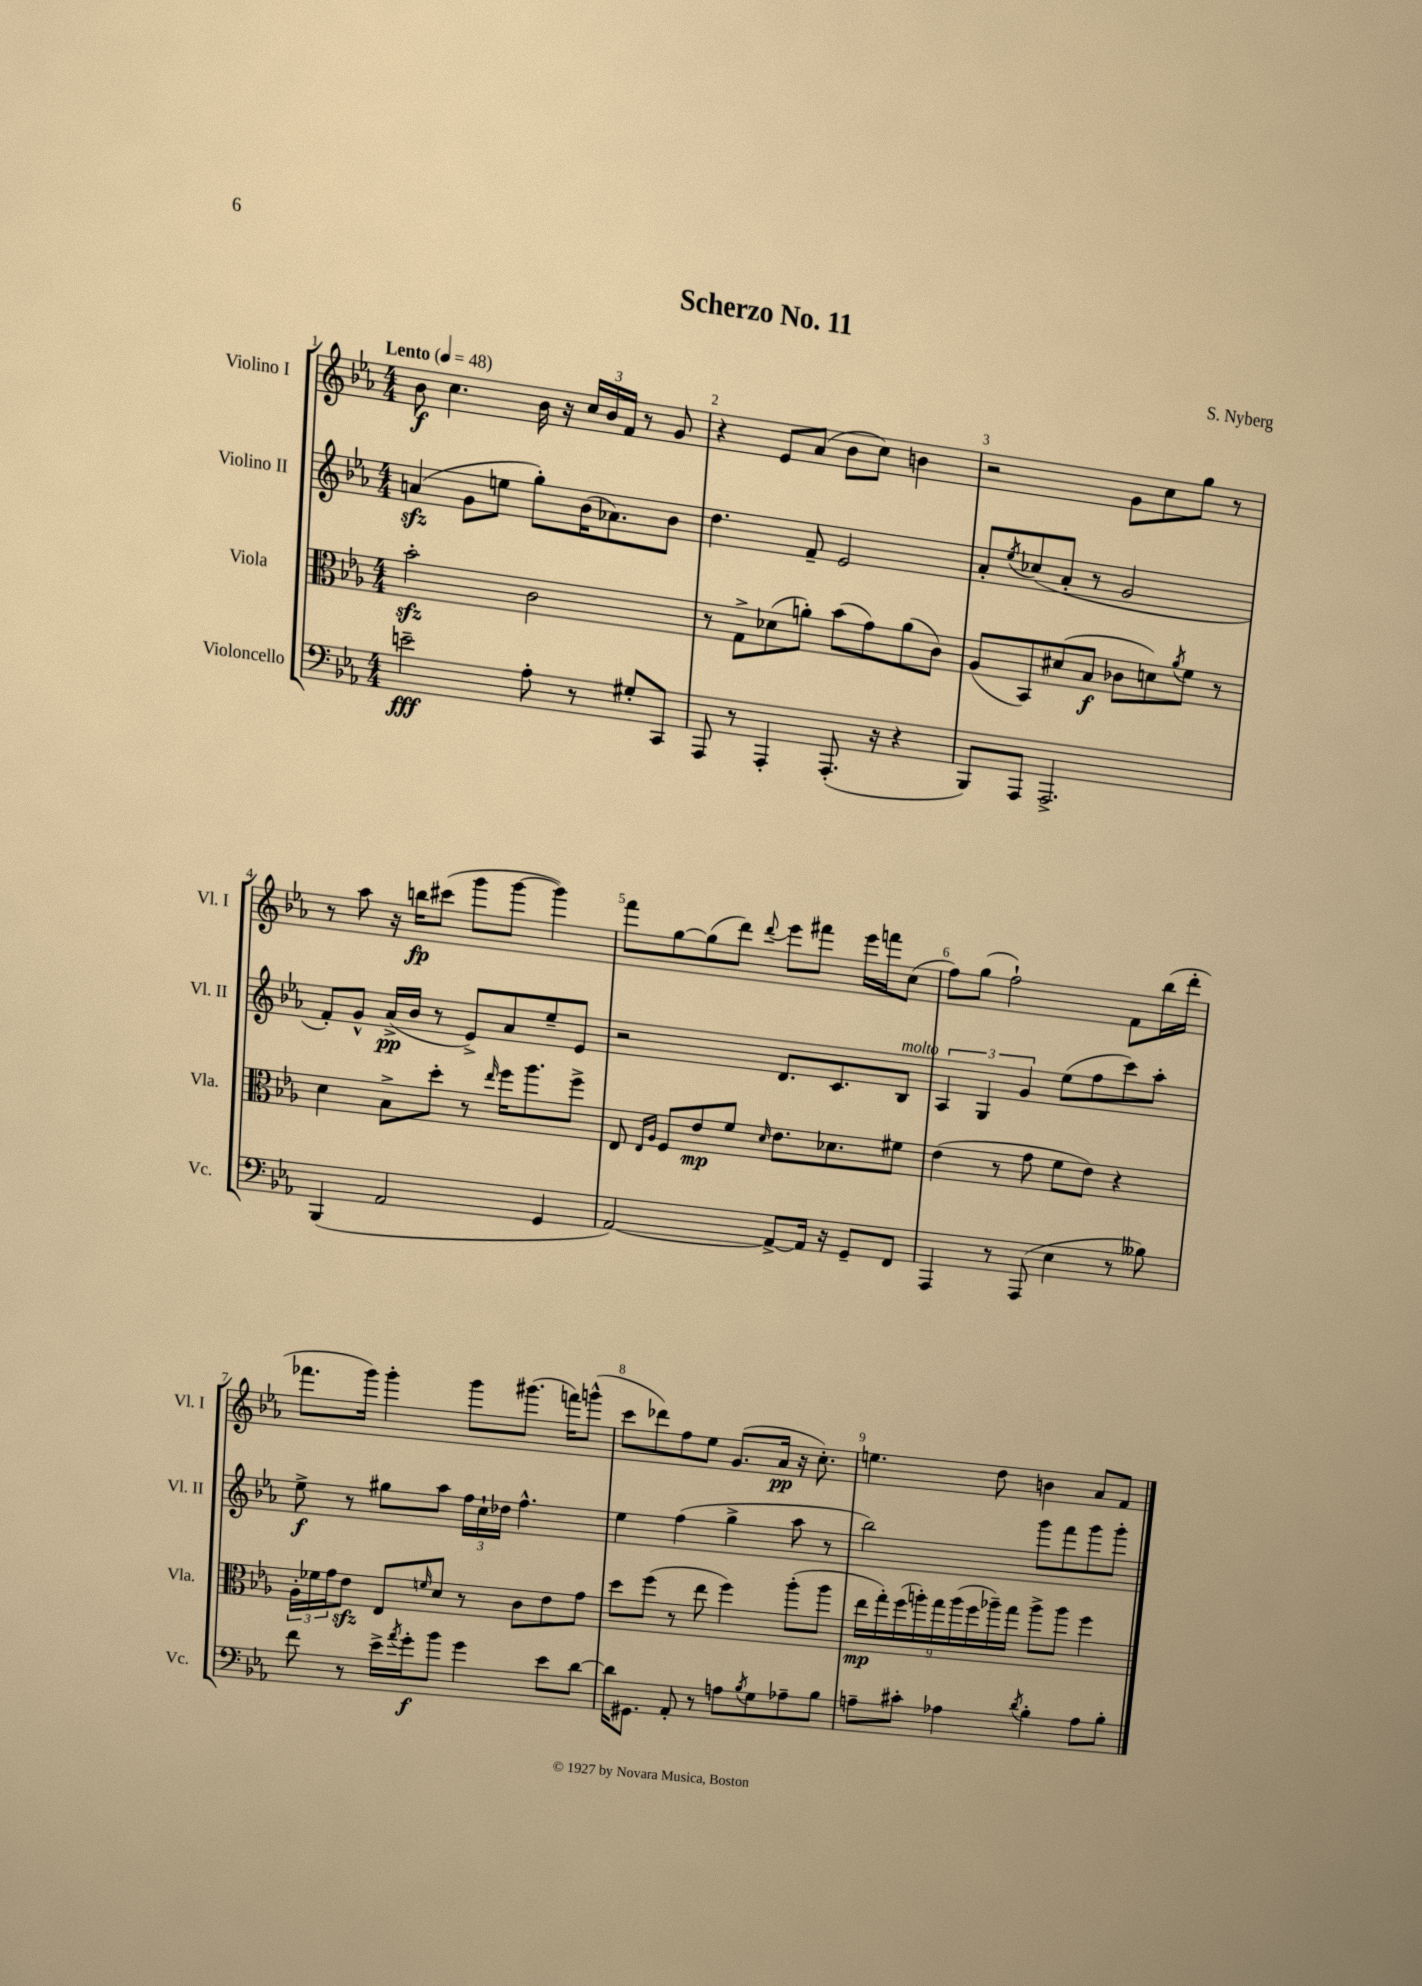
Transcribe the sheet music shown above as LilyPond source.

\header { title = "Scherzo No. 11" composer = "S. Nyberg" }
<<
\new StaffGroup <<
\new Staff = "s0" \with { instrumentName = "Violino I" shortInstrumentName = "Vl. I" } {
    \clef treble \key ees \major \numericTimeSignature \time 4/4 \tempo "Lento" 4 = 48
    bes'8\f c''4. bes'16 r16 \tuplet 3/2 { c''16 bes'16 f'16 } r8 g'8 |
    r4 ees'8 aes'8( bes'8 c''8) b'4 |
    r2 g'8 c''8 g''8 r8 |
    r8 aes''8 r16 b''16\fp cis'''8( g'''8 g'''8~ g'''4) |
    f'''8 g''8~ g''8( d'''8) \appoggiatura { d'''8 } ees'''8 fis'''8 ees'''16 f'''16 c''8( |
    f''8) g''8( f''2-!) f'8 bes''16( d'''16-. |
    fes'''8. g'''16) g'''4-. g'''8 gis'''8.( f'''16) g'''8-^( |
    c'''8 des'''8) f''8 ees''8 g'8.( aes'16\pp r16 c''8.-.) |
    e''4. d''8 b'4 aes'8 f'8 \bar "|." |
}
\new Staff = "s1" \with { instrumentName = "Violino II" shortInstrumentName = "Vl. II" } {
    \clef treble \key ees \major \numericTimeSignature \time 4/4
    a'4\sfz( g'8 e''8 g''8-.) bes'16( aes'8.) bes'8 |
    d''4. f'8-- ees'2 |
    aes'8-. \acciaccatura { ees''8 } ces''8( aes'8-. r8 g'2 |
    f'8-.) g'8-^ aes'16->\pp( bes'16 r8 ees'8->) aes'8 ees''8-- ees'8 |
    r2 d'8. c'8. bes8^\markup { \italic "molto" } |
    \tuplet 3/2 { aes4 g4 g'4 } ees''8( f''8 c'''8) aes''8-. |
    ees''8->\f r8 gis''8 aes''8 \tuplet 3/2 { f''16 c''16-! des''16 } f''4.-^ |
    ees''4 f''4( g''4-> aes''8 r8 |
    bes''2) g'''8 f'''8 g'''8 g'''8-. \bar "|." |
}
\new Staff = "s2" \with { instrumentName = "Viola" shortInstrumentName = "Vla." } {
    \clef alto \key ees \major \numericTimeSignature \time 4/4
    bes'2-.\sfz c'2 |
    r8 g8-> des'8( a'8-.) bes'8( g'8) a'8( c'8) |
    aes8( bes,8) dis'8( bes8\f ces'8 d'8) \acciaccatura { aes'8 } f'8 r8 |
    d'4 bes8-> d''8-. r8 \grace { ees''16 } f''16 aes''8. f''8-> |
    ees8 \grace { ees16 aes16 } f8 ees'8\mp f'8 \grace { d'16 } ees'8. des'8. fis'8 |
    ees'4( r8 g'8 f'8 ees'8) r4 |
    \tuplet 3/2 { aes16-. fes'16 g'16 } ees'8\sfz ees8 \grace { f'16 } d'8 r8 c'8 ees'8 g'8 |
    d''8 f''8( r8 ees''8 f''4) aes''8-.( aes''8 |
    \tuplet 9/8 { ees''16\mp g''16-.) f''16( a''16-.) g''16 a''16( f''16 aes''16--) g''16 } aes''8-> aes''8 f''4 \bar "|." |
}
\new Staff = "s3" \with { instrumentName = "Violoncello" shortInstrumentName = "Vc." } {
    \clef bass \key ees \major \numericTimeSignature \time 4/4
    e'2--\fff aes8-. r8 gis8-. c,8 |
    aes,,8 r8 aes,,4-. aes,,8.-.( r16 r4 |
    bes,,8) aes,,8 aes,,2.-> |
    bes,,4( aes,2 g,4 |
    aes,2~) aes,8~-> aes,16 r16 g,8-- f,8 |
    aes,,4 r8 aes,,8( ees4 r8 beses8) |
    f'8 r8 ees'16-> \acciaccatura { aes'8 } g'16-.\f bes'8 g'4 ees'8 d'8~ |
    d'16 gis,8. aes,8-. r8 a8 \acciaccatura { bes8 } g8 aes8-- bes8 |
    a8-- cis'8-. aes4 \acciaccatura { d'8 } bes4-. aes8 bes8-. \bar "|." |
}
>>
>>
\layout { \context { \Score \override BarNumber.break-visibility = ##(#f #t #t) barNumberVisibility = #all-bar-numbers-visible } }
